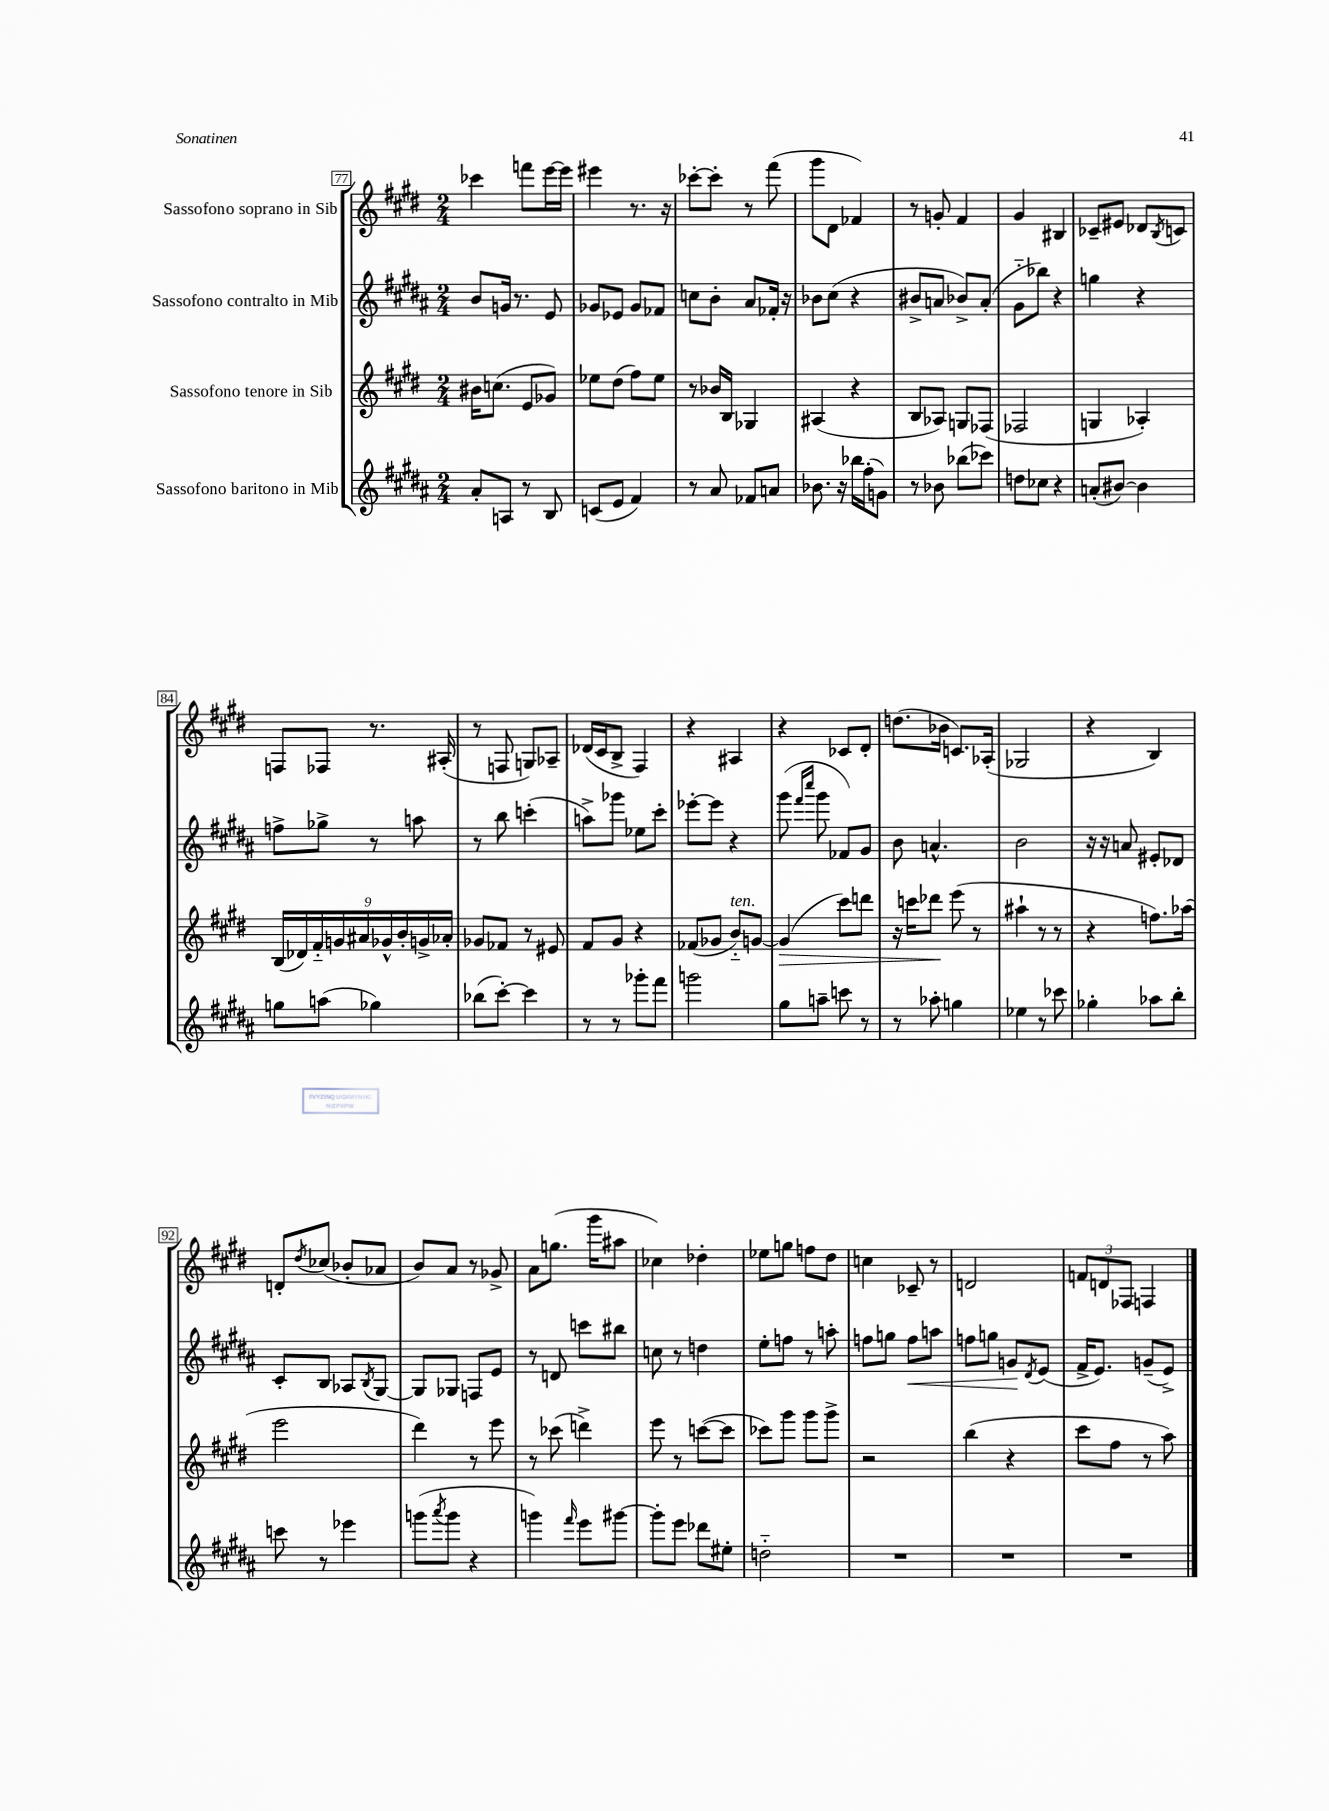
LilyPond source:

<<
\new StaffGroup <<
\new Staff = "s0" \with { instrumentName = "Sassofono soprano in Sib" } {
    \clef treble \key e \major \numericTimeSignature \time 2/4
    ces'''4 f'''8 e'''16~ e'''16 |
    eis'''4 r8. r16 |
    ces'''8~-. ces'''8-. r8 fis'''8( |
    gis'''8 dis'8 fes'4) |
    r8 g'8-. fis'4 |
    gis'4 bis4 |
    ces'8-- eis'8 des'8 \acciaccatura { b8 } c'8 |
    f8 fes8 r8. ais16-.( |
    r8 f8 g8) aes8-- |
    des'16( cis'16 b8-> fis4) |
    r4 ais4 |
    r4 ces'8 dis'8-. |
    d''8.( bes'16 c'8.) aes16-.( |
    ges2 |
    r4 b4) |
    d'8-. \acciaccatura { dis''8 } ces''8( bes'8-. aes'8 |
    b'8) a'8 r8 ges'8-> |
    a'8 g''8.( gis'''16 ais''8 |
    ces''4) des''4-. |
    ees''8 g''8 f''8 dis''8 |
    c''4 ces'8-- r8 |
    d'2 |
    \tuplet 3/2 { f'8 d'8 fes8 } f4 \bar "|." |
}
\new Staff = "s1" \with { instrumentName = "Sassofono contralto in Mib" } {
    \clef treble \key b \major \numericTimeSignature \time 2/4
    b'8 g'16 r8. e'8 |
    ges'8 ees'8 ges'8 fes'8 |
    c''8 b'8-. ais'8 fes'16-. r16 |
    bes'8 cis''8( r4 |
    bis'8-> a'8 bes'8->) a'8-.( |
    gis'8-_ bes''8) r4 |
    g''4 r4 |
    f''8-> ges''8-> r8 a''8 |
    r8 b''8 c'''4-.( |
    a''8->) ges'''8 ees''8 cis'''8-. |
    ees'''8~-. ees'''8 r4 |
    gis'''8( \grace { fis'''16 cis''''16 } gis'''8 fes'8) gis'8 |
    b'8 a'4.-^ |
    b'2 |
    r16 r16 a'8 eis'8-. des'8 |
    cis'8-. b8 aes8 \acciaccatura { b8 } gis8~ |
    gis8 ges8 f8 e'8 |
    r8 d'8 c'''8 bis''8 |
    c''8 r8 d''4 |
    e''8-. f''8 r8 a''8-. |
    f''8 g''8 f''8\< a''8 |
    f''8 g''8 g'8\! \acciaccatura { dis'8 } e'8( |
    fis'16-> e'8.) g'8--( e'8->) \bar "|." |
}
\new Staff = "s2" \with { instrumentName = "Sassofono tenore in Sib" } {
    \clef treble \key e \major \numericTimeSignature \time 2/4
    bis'16 c''8.( e'8 ges'8) |
    ees''8 dis''8( fis''8) ees''8 |
    r8 bes'16 b16 ges4 |
    ais4( r4 |
    b8 aes8) g8 fes8( |
    fes2 |
    g4 aes4-.) |
    \tuplet 9/8 { b16( des'16) fis'16-_ g'16 ais'16 ges'16-^ b'16-. g'16-> aes'16-. } |
    ges'8 fes'8 r8 eis'8 |
    fis'8 gis'8 r4 |
    fes'8( ges'8 b'8-_^\markup { \italic "ten." }) g'8~ |
    g'4\>( cis'''8) d'''8 |
    r16 c'''16 des'''8\! e'''8( r8 |
    ais''4-! r8 r8 |
    r4 f''8.) aes''16( |
    e'''2 |
    dis'''4) r8 e'''8 |
    r8 ces'''8( d'''4->) |
    e'''8 r8 c'''8~( c'''8 |
    ces'''8) gis'''8 gis'''8 gis'''8-> |
    r2 |
    b''4( r4 |
    cis'''8 fis''8 r8 a''8) \bar "|." |
}
\new Staff = "s3" \with { instrumentName = "Sassofono baritono in Mib" } {
    \clef treble \key b \major \numericTimeSignature \time 2/4
    ais'8-. a8 r8 b8 |
    c'8( e'8 fis'4) |
    r8 ais'8 fes'8 a'8 |
    bes'8. r16 bes''16 fis''16-.( g'8) |
    r8 bes'8 bes''8( ces'''8) |
    d''8 ces''8 r4 |
    a'8-.( bis'8~) bis'4 |
    g''8 a''8( ges''4) |
    bes''8( cis'''8~-.) cis'''4 |
    r8 r8 ges'''8-. fis'''8 |
    g'''2 |
    gis''8 a''8-- c'''8 r8 |
    r8 aes''8-. g''4 |
    ees''4 r8 ces'''8 |
    ges''4-. aes''8 b''8-. |
    c'''8 r8 ees'''4 |
    g'''8( \acciaccatura { ais'''8 } g'''8 r4 |
    g'''4) \grace { fis'''16 } e'''8 gis'''8~ |
    gis'''8-. e'''8 des'''8 eis''8-. |
    d''2-_ |
    R2 |
    R2 |
    R2 \bar "|." |
}
>>
>>
\layout { \context { \Score currentBarNumber = #77 \override BarNumber.stencil = #(make-stencil-boxer 0.1 0.3 ly:text-interface::print) } }
